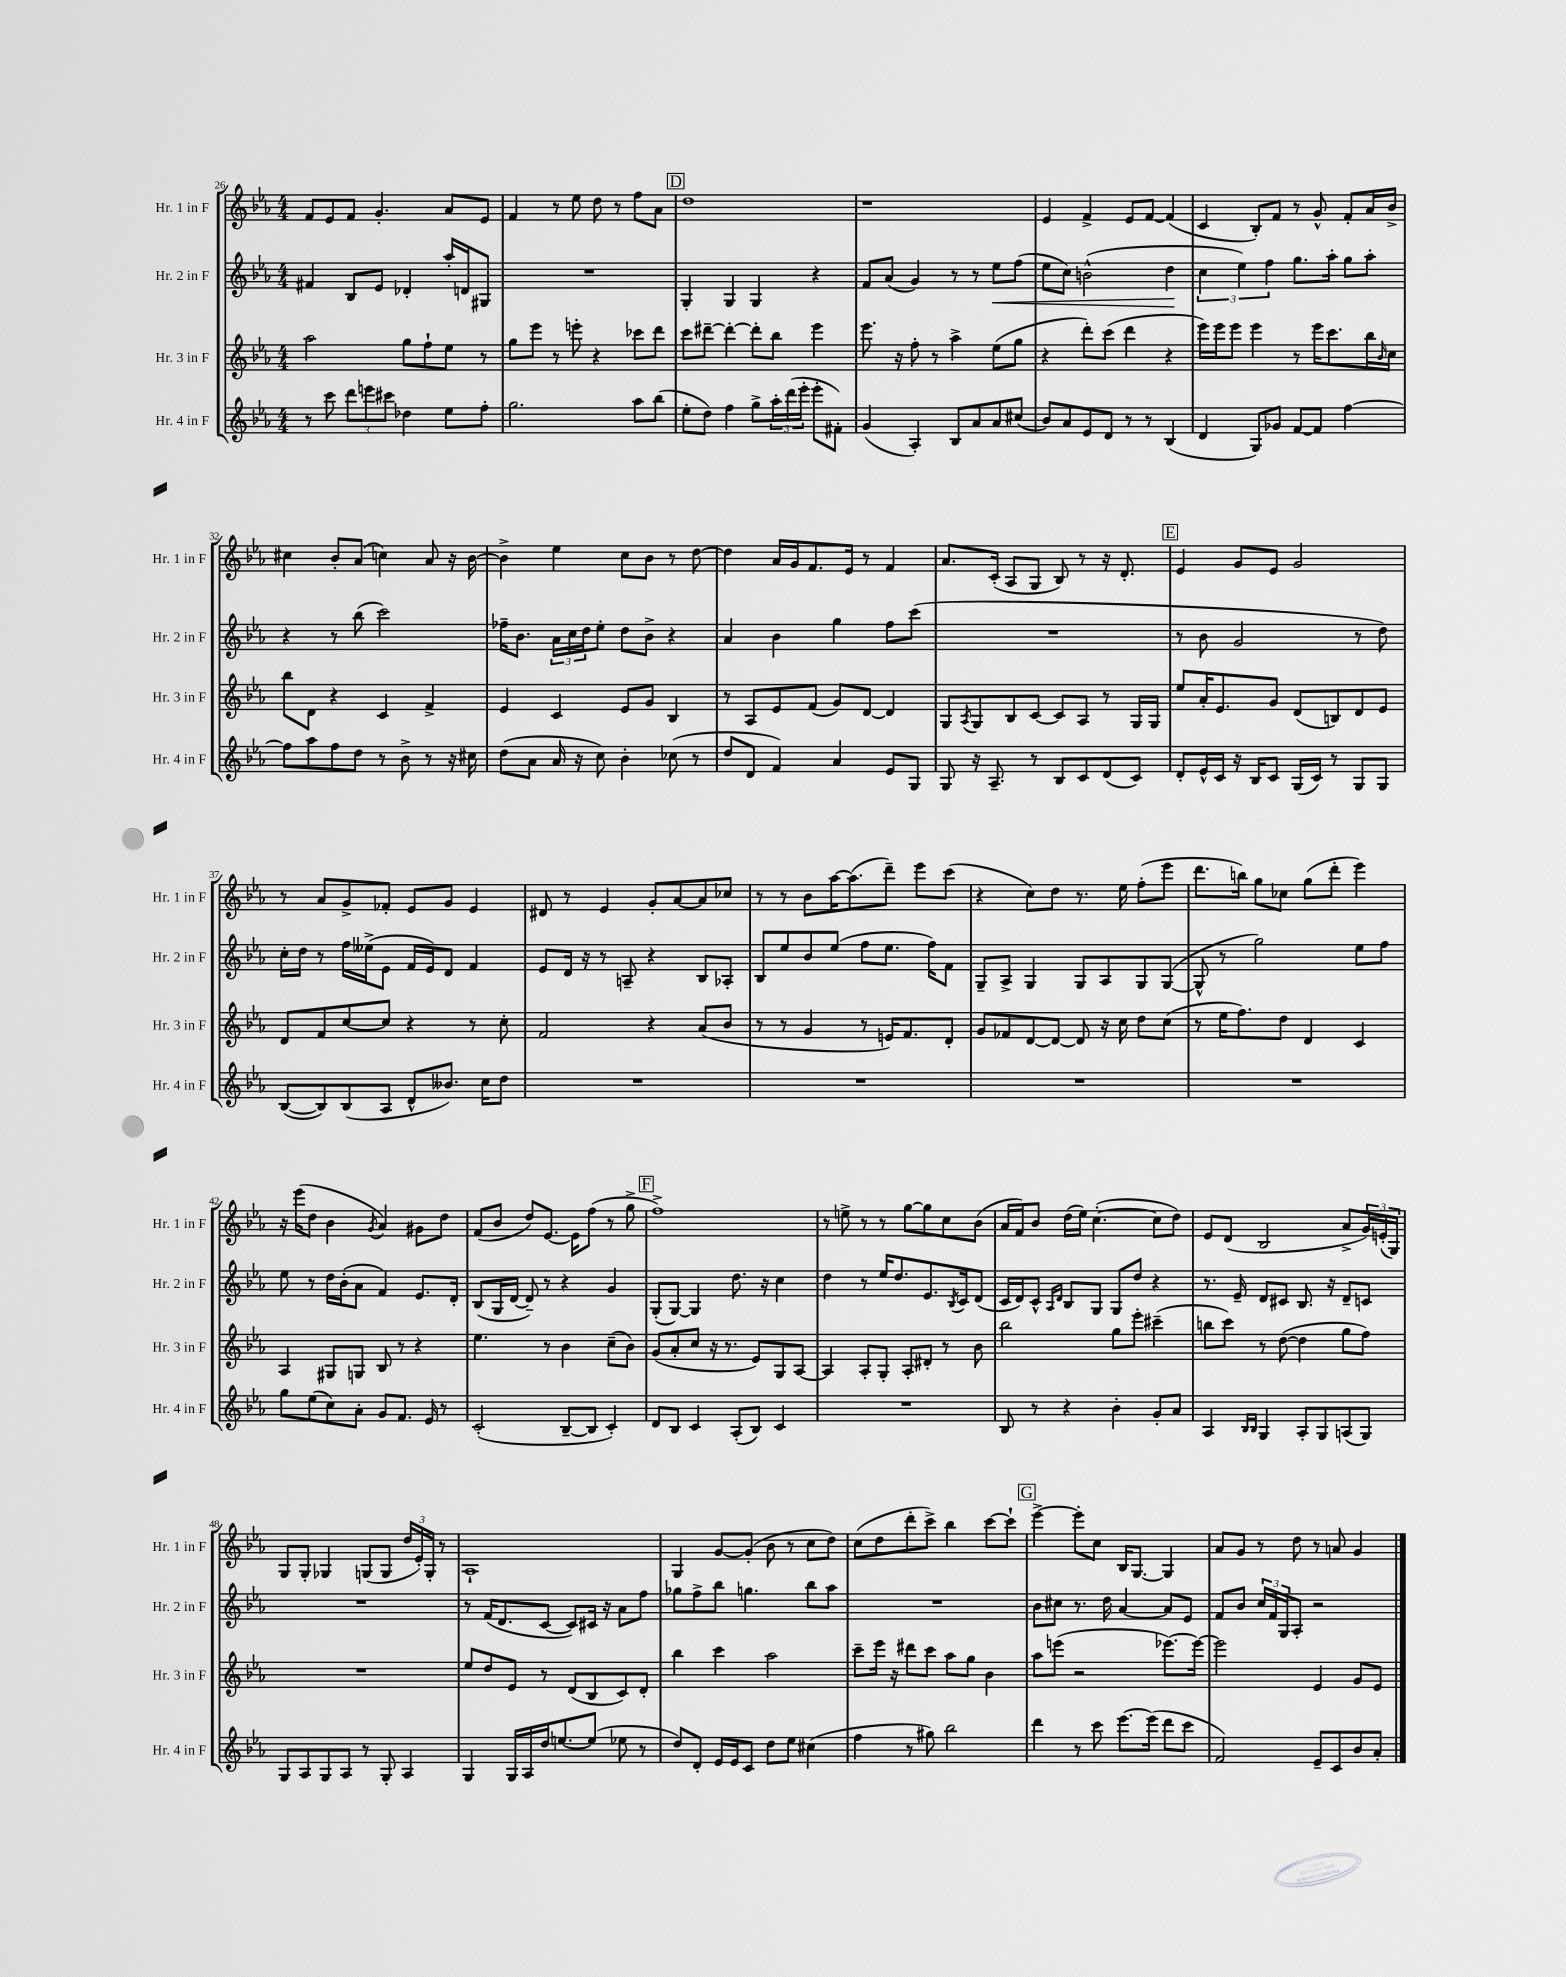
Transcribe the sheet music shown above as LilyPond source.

<<
\new StaffGroup <<
\new Staff = "s0" \with { instrumentName = "Hr. 1 in F" shortInstrumentName = "Hr. 1 in F" } {
    \clef treble \key ees \major \numericTimeSignature \time 4/4
    f'8 ees'8 f'8 g'4.-. aes'8 ees'8 |
    f'4 r8 ees''8 d''8 r8 f''8 aes'8 |
    \mark \markup { \box "D" } d''1 |
    r1 |
    ees'4 f'4-> ees'8 f'8~ f'4( |
    c'4 bes8-.) f'8 r8 g'8-^ f'8-. aes'16 bes'16-> |
    cis''4 bes'8-. aes'8( c''4) aes'8 r16 bes'16~ |
    bes'4-> ees''4 c''8 bes'8 r8 d''8~ |
    d''4 aes'16 g'16 f'8. ees'16 r8 f'4 |
    aes'8. c'16-.( aes8 g8 bes8) r8 r16 d'8.-. |
    \mark \markup { \box "E" } ees'4 g'8 ees'8 g'2 |
    r8 aes'8 g'8-> fes'8-. ees'8 g'8 ees'4 |
    dis'8 r8 ees'4 g'8-. aes'8~ aes'8 ces''8 |
    r8 r8 bes'8 aes''16~ aes''8.( d'''8--) ees'''8 c'''8( |
    r4 c''8) d''8 r8. ees''16 f''8-.( ees'''8 |
    d'''8. b''16) g''8 ces''8 g''8( d'''8-. ees'''4) |
    r16 ees'''16( d''8 bes'4 \acciaccatura { g'8 } aes'4) gis'8 d''8 |
    f'8( bes'8 d''8) ees'8.~ ees'16 f''8( r8 g''8-> |
    \mark \markup { \box "F" } f''1->) |
    r8 e''8-> r8 r8 g''8~ g''8 c''8 bes'8( |
    aes'16 f'16) bes'8 d''16( ees''16) c''4.~-.( c''8 d''8) |
    ees'8 d'8( bes2 aes'8-> \tuplet 3/2 { g'16) e'16-.( g16) } |
    g8 g8-. ges4 g8( g8 \tuplet 3/2 { d''16 ees'16-.) g16-. } r8 |
    aes1-! |
    g4 g'8~ g'8-.( bes'8 r8 c''8 d''8) |
    c''8( d''8 d'''8-. c'''8->) bes''4 c'''8~ c'''8-! |
    \mark \markup { \box "G" } ees'''4~-> ees'''8-. c''8 bes16 g8.~ g4 |
    aes'8 g'8 r8 d''8 r8 a'8 g'4 \bar "|." |
}
\new Staff = "s1" \with { instrumentName = "Hr. 2 in F" shortInstrumentName = "Hr. 2 in F" } {
    \clef treble \key ees \major \numericTimeSignature \time 4/4
    fis'4 bes8 ees'8 des'4-. aes''16-. d'16 gis8 |
    R1 |
    \mark \markup { \box "D" } g4-. g4 g4 r4 |
    f'8 aes'8( g'4) r8 r8 ees''8\< f''8( |
    ees''8 c''8) b'2-^( d''4\! |
    \tuplet 3/2 { c''4 ees''4) f''4 } g''8. aes''16-. g''8 aes''8-. |
    r4 r8 bes''8( c'''2) |
    fes''16-- bes'8. \tuplet 3/2 { aes'16 c''16 d''16 } ees''8-. d''8 bes'8-> r4 |
    aes'4 bes'4 g''4 f''8 c'''8( |
    R1 |
    \mark \markup { \box "E" } r8 bes'8 g'2 r8 d''8) |
    c''16-. d''16 r8 f''16 eeses''16->( ees'8 f'16 ees'16) d'8 f'4 |
    ees'8 d'16 r16 r8 a8-- r4 bes8 aes8-. |
    bes8 ees''8 bes'8 ees''8( f''8 ees''8. f''16) f'8 |
    g8-- aes8-> g4 g8 aes8 g8 g8~( |
    g8-^ r8 g''2) ees''8 f''8 |
    ees''8 r8 d''16 bes'16-.( aes'8 f'4) ees'8. d'16-. |
    bes8( g16 d'16~ d'8--) r8 r4 g'4 |
    \mark \markup { \box "F" } g8-.( g8~) g4 d''8. r16 c''4 |
    d''4 r8 ees''16 d''8. ees'8. \acciaccatura { bes8 } c'16 d'8( |
    c'16 d'16) c'8-^ \grace { aes16 d'16 } bes8 g8 g8 d''8 r4 |
    r8. ees'16-- d'8 cis'8 bes8. r16 d'8-- c'8 |
    R1 |
    r8 f'16( d'8. c'8~ c'8) cis'16 r16 aes'8 f''8 |
    ges''8 f''8-> bes''8 g''4. bes''8 aes''8 |
    R1 |
    \mark \markup { \box "G" } bes'8 cis''8 r8. d''16 aes'4~ aes'8 ees'8 |
    f'8 bes'8 \tuplet 3/2 { c''16 f'16 g16 } aes8-. r2 \bar "|." |
}
\new Staff = "s2" \with { instrumentName = "Hr. 3 in F" shortInstrumentName = "Hr. 3 in F" } {
    \clef treble \key ees \major \numericTimeSignature \time 4/4
    aes''2 g''8 f''8-! ees''8 r8 |
    g''8 ees'''8 r8 e'''8-. r4 ces'''8 d'''8 |
    \mark \markup { \box "D" } c'''8 dis'''8~-- dis'''4~-. dis'''8-. bes''8 ees'''4 |
    ees'''8. r16 f''8-. r8 aes''4-> ees''8( g''8 |
    r4 d'''8-.) c'''8( d'''4 r4 |
    ees'''16) ees'''16 ees'''8 ees'''4 r8 ees'''16 c'''8. bes''16 \grace { bes'16 } c''16 |
    bes''8 d'8 r4 c'4 f'4-> |
    ees'4 c'4 ees'8 g'8 bes4 |
    r8 aes8 ees'8 f'8( g'8) d'8~ d'4 |
    g8 \acciaccatura { aes8 } g8 bes8 c'8~ c'8 aes8 r8 g16 g16 |
    \mark \markup { \box "E" } ees''8 aes'16-. ees'8. g'8 d'8( b8) d'8 ees'8 |
    d'8 f'8 c''8~ c''8 r4 r8 c''8-. |
    f'2 r4 aes'8( bes'8 |
    r8 r8 g'4 r8 e'16) f'8. d'8-. |
    g'8 fes'8 d'8~ d'8~ d'8 r16 c''16 d''8 c''8( |
    r8 ees''16 f''8.) d''8 d'4 c'4 |
    aes4 gis8 g8 bes8 r8 r4 |
    ees''4. r8 bes'4 c''8--( bes'8) |
    \mark \markup { \box "F" } g'8( aes'8-. c''8 r16 r8. ees'8) g8 aes8~ |
    aes4 aes8-. g8-. aes8-. dis'8-. r8 bes'8 |
    bes''2 g''8 ees'''8-. cis'''4--( |
    b''8 c'''8) r8 d''8~( d''4 g''8 f''8) |
    R1 |
    ees''8 d''8 ees'8 r8 d'8( bes8 c'8) d'8-. |
    bes''4 c'''4 aes''2 |
    c'''8-- ees'''16 r16 dis'''8 c'''8 aes''8 g''8 bes'4 |
    \mark \markup { \box "G" } aes''8 e'''8( r2 ees'''8.~) ees'''16~ |
    ees'''2 ees'4 g'8 ees'8 \bar "|." |
}
\new Staff = "s3" \with { instrumentName = "Hr. 4 in F" shortInstrumentName = "Hr. 4 in F" } {
    \clef treble \key ees \major \numericTimeSignature \time 4/4
    r8 c'''8 \tuplet 3/2 { d'''8 e'''8 cis'''8 } des''4 ees''8 f''8-. |
    g''2. aes''8 bes''8( |
    \mark \markup { \box "D" } ees''8-. d''8) f''4 g''8-> \tuplet 3/2 { aes''16-. d'''16( ees'''16-. } ees'''8-. fis'8-.) |
    g'4( aes4-.) bes8 aes'8 aes'8 cis''8( |
    bes'8) aes'8 ees'8 d'8 r8 r8 bes4( |
    d'4 g8) ges'8 f'8~ f'8 f''4~ |
    f''8 aes''8 f''8 d''8 r8 bes'8-> r8 r16 cis''16 |
    d''8( aes'8 aes'16 r16 c''8) bes'4-. ces''8( r8 |
    d''8 d'8 f'4) aes'4 ees'8 g8 |
    g8 r16 aes8.-- r8 bes8 c'8 d'8( c'8) |
    \mark \markup { \box "E" } d'8-. ees'16-^ c'16 r16 bes16 c'8 g16( c'16) r8 g8 g8 |
    bes8~( bes8) bes8( aes8 d'8-^ beses'8.) c''16 d''8 |
    R1 |
    R1 |
    R1 |
    R1 |
    g''8 ees''8( c''8) aes'8-. g'8 f'8. ees'16 r8 |
    c'2-.( bes8~-- bes8 c'4-.) |
    \mark \markup { \box "F" } d'8 bes8 c'4 aes8-.( bes8) c'4 |
    R1 |
    bes8 r8 r4 bes'4-. g'8-. aes'8 |
    aes4 \grace { bes16 bes16 } g4 aes8-. g8 a8( g8) |
    g8 aes8 g8 aes8 r8 g8-. aes4 |
    g4 g16 aes16 d''16 e''8.~ e''8( ees''8 r8 |
    d''8) d'8-. ees'16 ees'16 c'8 d''8 ees''8 cis''4( |
    f''4 r8 gis''8) bes''2 |
    \mark \markup { \box "G" } d'''4 r8 c'''8 ees'''8.~ ees'''16( d'''8 c'''8 |
    f'2) ees'8-- c'8 bes'8 aes'8-. \bar "|." |
}
>>
>>
\layout { \context { \Score currentBarNumber = #26 } }
